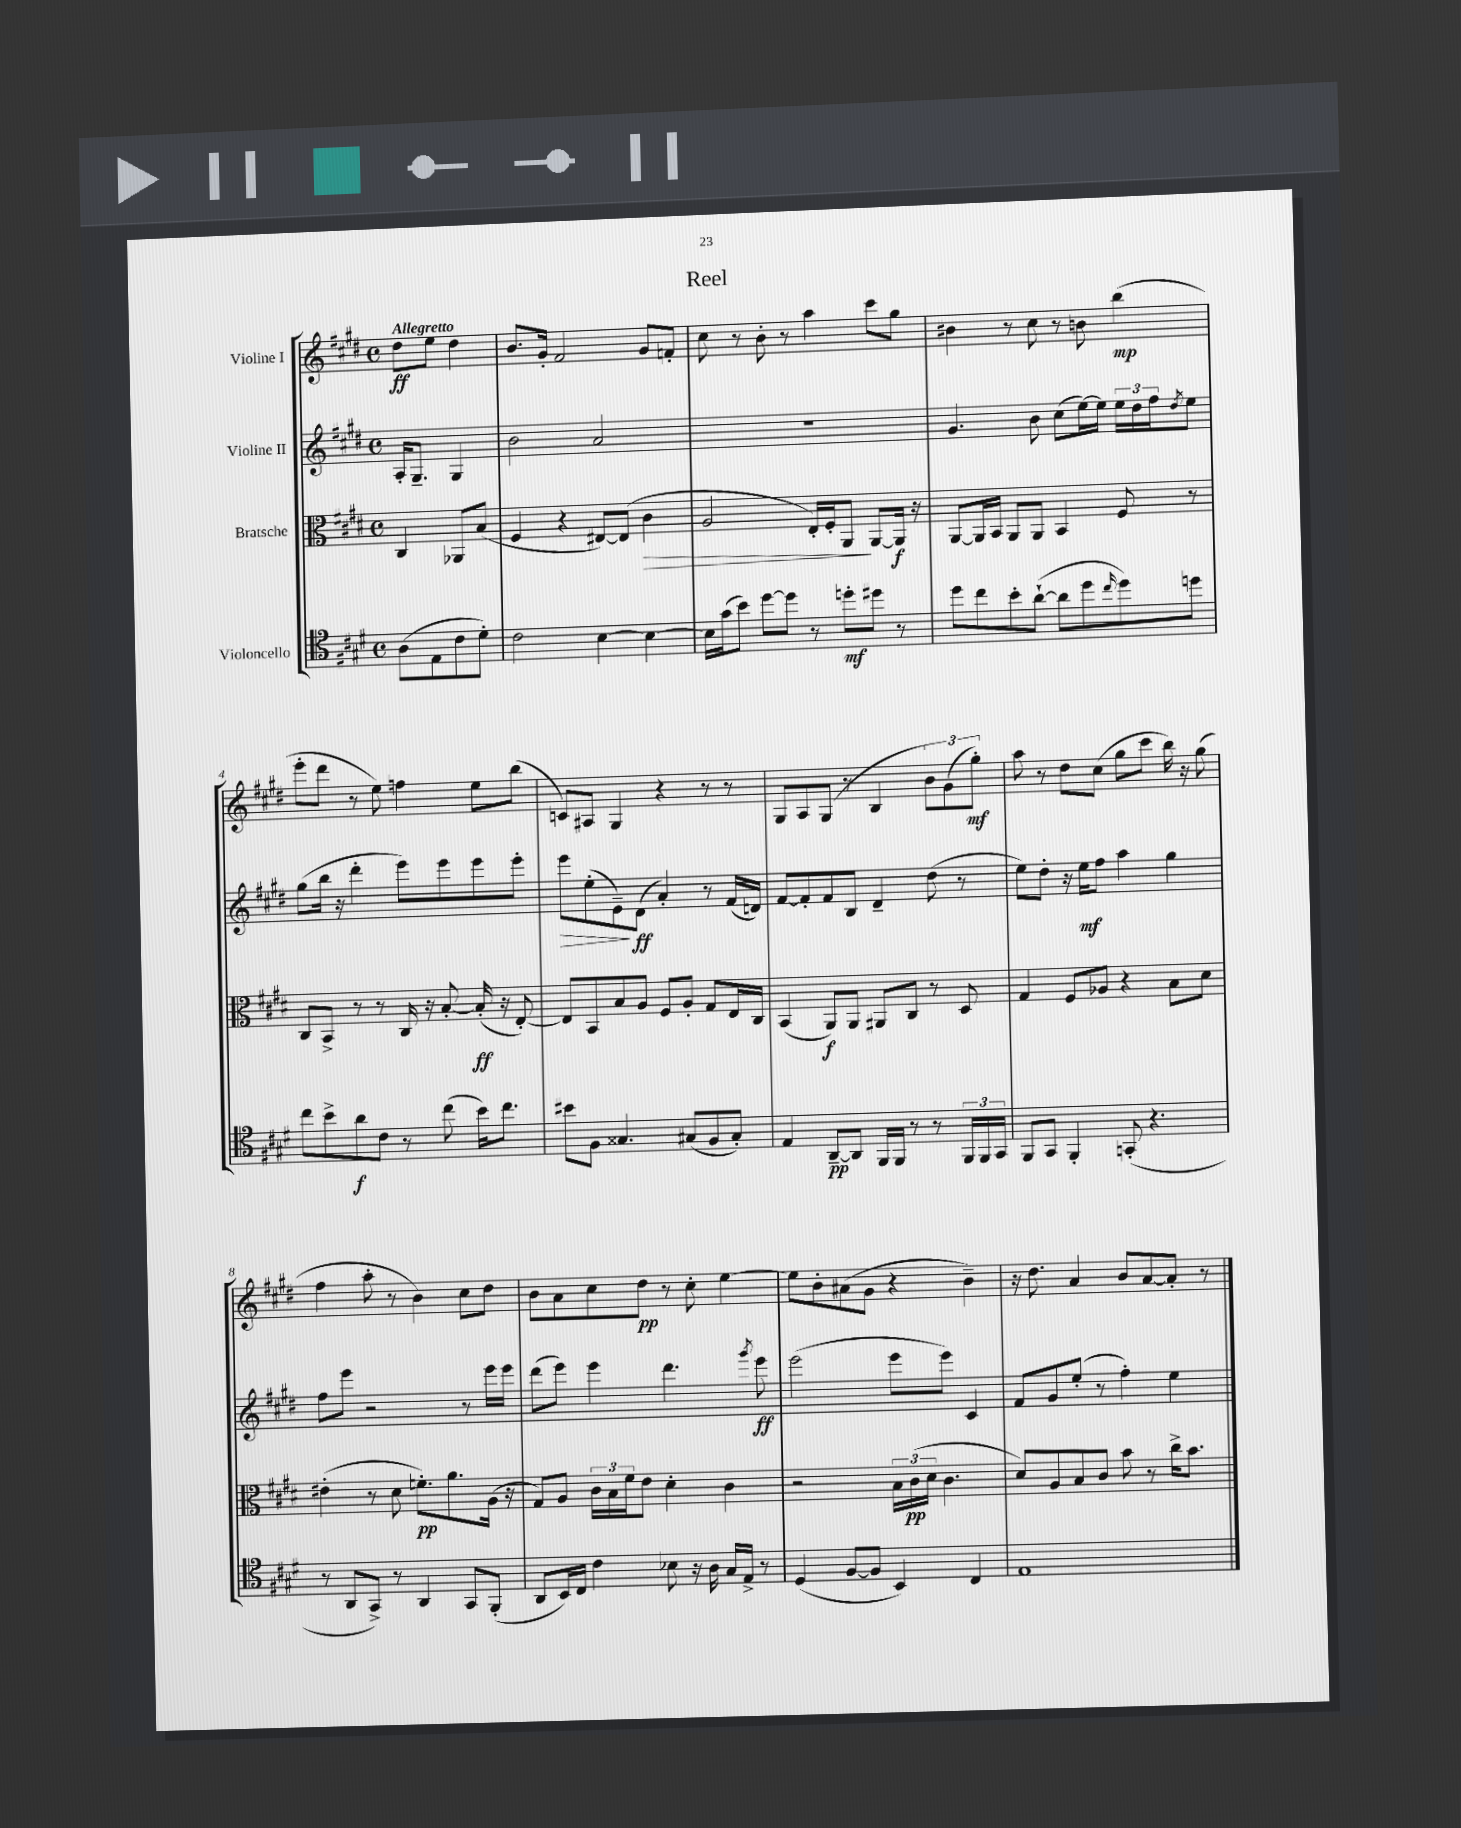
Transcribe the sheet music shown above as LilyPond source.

\header { title = "Reel" }
<<
\new StaffGroup <<
\new Staff = "s0" \with { instrumentName = "Violine I" } {
    \clef treble \key e \major \defaultTimeSignature \time 4/4 \partial 2 \tempo "Allegretto"
    dis''8\ff e''8 dis''4 |
    b'8. gis'16-. fis'2 gis'8 f'8-. |
    cis''8 r8 b'8-. r8 a''4 cis'''8 gis''8 |
    bis'4 r8 cis''8 r8 b'8 b''4\mp( |
    e'''8-. dis'''8 r8 e''8) f''4 e''8 b''8( |
    c'8) ais8 gis4 r4 r8 r8 |
    gis8 a8 gis8( r8 b4 \tuplet 3/2 { b'8) gis'8( gis''8-.\mf) } |
    a''8 r8 dis''8 cis''8( gis''8 cis'''8 b''16) r16 gis''8( |
    fis''4 a''8-. r8 b'4) cis''8 dis''8 |
    b'8 a'8 cis''8 dis''8\pp r8 cis''8-. e''4~ |
    e''8 b'8-. ais'8( gis'8 r4 b'4--) |
    r16 dis''8. a'4 b'8 a'8~ a'8-. r8 \bar "|." |
}
\new Staff = "s1" \with { instrumentName = "Violine II" } {
    \clef treble \key e \major \defaultTimeSignature \time 4/4 \partial 2
    a16-. gis8.-- gis4 |
    b'2 a'2 |
    R1 |
    gis'4. b'8 cis''8( e''16~) e''16 \tuplet 3/2 { e''16 dis''16 fis''16 } \acciaccatura { dis''8 } e''8 |
    gis''8( b''16 r16 dis'''4-. e'''8) e'''8 e'''8 e'''8-. |
    e'''8\> e''8-.( e'8--\!) dis'8\ff( a'4-.) r8 fis'16( d'16) |
    fis'8~ fis'8-. fis'8 b8 dis'4-- dis''8( r8 |
    e''8) dis''8-. r16 e''16\mf fis''8 a''4 gis''4 |
    fis''8 e'''8 r2 r8 e'''16 e'''16 |
    dis'''8( e'''8) e'''4 dis'''4. \acciaccatura { gis'''8 } e'''8\ff |
    e'''2( e'''8 e'''8) cis'4 |
    fis'8 gis'8 e''8-.( r8 fis''4-.) e''4 \bar "|." |
}
\new Staff = "s2" \with { instrumentName = "Bratsche" } {
    \clef alto \key e \major \defaultTimeSignature \time 4/4 \partial 2
    cis4 aes,8 b8( |
    fis4 r4 eis8~) eis8( cis'4\> |
    a2 e16-.) fis16-. a,8\! a,8~ a,16\f r16 |
    a,8~ a,16 b,16 a,8 a,8 b,4 fis8 r8 |
    cis8 b,8-> r8 r8 cis16 r16 b8~-. b16-.\ff( r16 e8~-.) |
    e8 b,8 b8 a8 fis8 a8-. gis8 e16 cis16 |
    b,4( a,8\f) a,8 ais,8 cis8 r8 dis8 |
    gis4 fis8 aes8 r4 b8 dis'8 |
    eis'4-.( r8 dis'8 f'8.-.\pp) a'8. a16( r16 |
    gis8) a8 \tuplet 3/2 { cis'16 b16 fis'16 } e'8 dis'4-. cis'4 |
    r2 \tuplet 3/2 { b16 cis'16\pp( dis'16 } cis'4. |
    dis'8) a8 b8 cis'8 b'8 r8 cis''16-> b'8. \bar "|." |
}
\new Staff = "s3" \with { instrumentName = "Violoncello" } {
    \clef tenor \key e \major \defaultTimeSignature \time 4/4 \partial 2
    a8( e8 cis'8 dis'8-.) |
    cis'2 b4~ b4~ |
    b16 gis'16( b'8) dis''8~ dis''8 r8 d''8-.\mf dis''8 r8 |
    dis''8 cis''8 b'8-. a'8~-!( a'8 dis''8 \grace { cis''16 } dis''8) d''8 |
    cis''8 b'8-> a'8\f cis'8 r8 cis''8( b'16) cis''8. |
    bis'8 fis8 gisis4. gis8( fis8 gis8-.) |
    e4 a,8~--\pp a,8 fis,16 fis,16 r8 r8 \tuplet 3/2 { fis,16 fis,16 gis,16 } |
    fis,8 gis,8 fis,4-. g,8-.( r4. |
    r8 a,8 gis,8->) r8 a,4 gis,8 fis,8-.( |
    a,8 b,16) cis16 cis'4 bes8 r16 a16 gis16 e16-> r8 |
    dis4( fis8~ fis8 b,4) cis4 |
    e1 \bar "|." |
}
>>
>>
